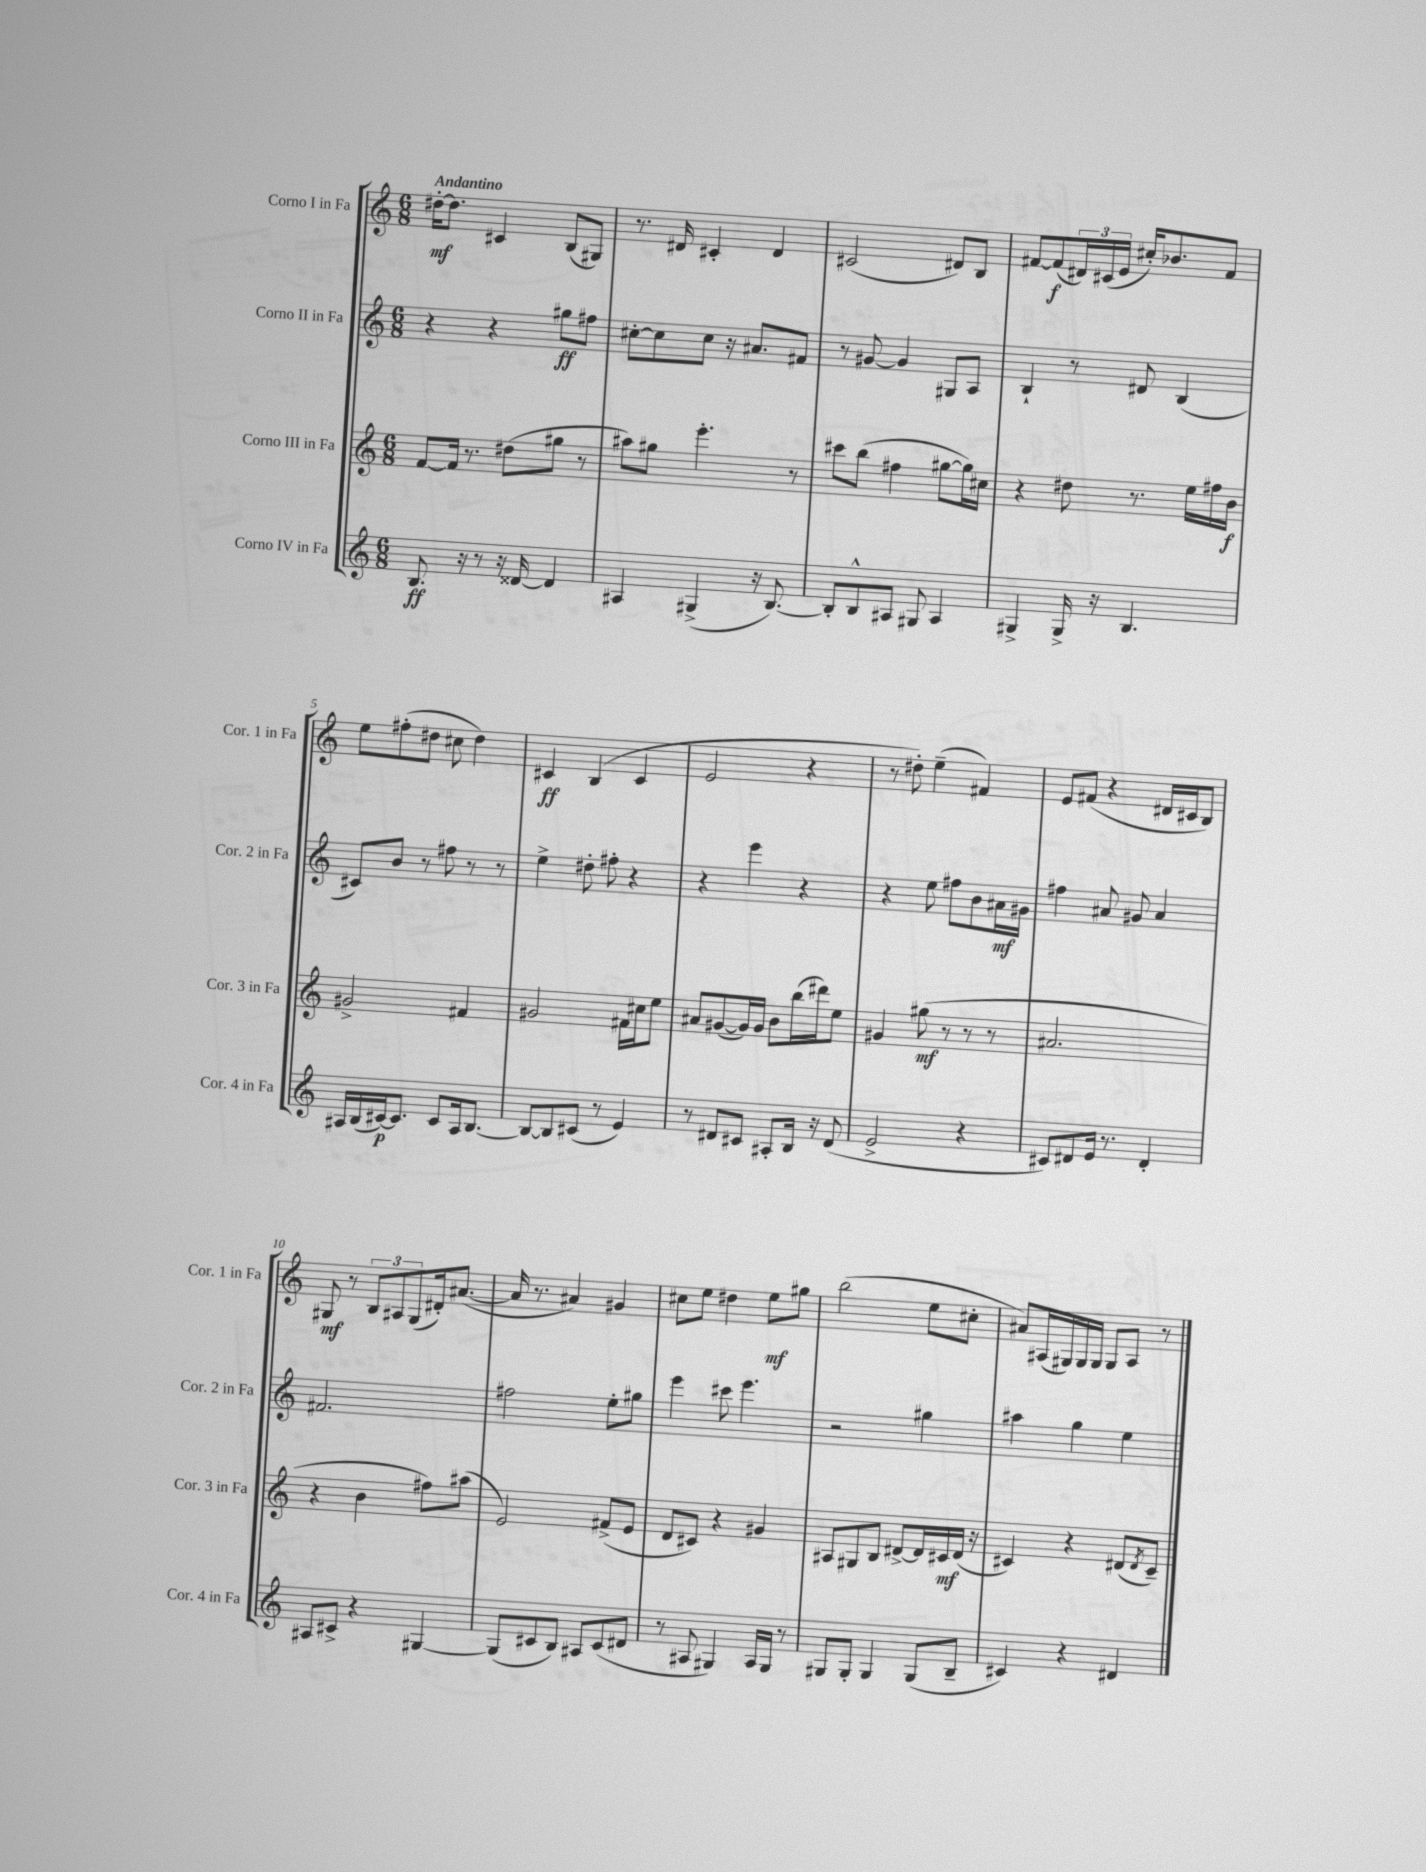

**kern	**kern	**kern	**kern
*staff4	*staff3	*staff2	*staff1
*clefG2	*clefG2	*clefG2	*clefG2
*k[]	*k[]	*k[]	*k[]
*M6/8	*M6/8	*M6/8	*M6/8
8.B	[8f	4r	[16dd#'
.	.	.	8.dd#]
.	16f]	.	.
16r	8.r	.	.
8r	.	4r	4c#
16r	(8dd#	.	.
[16d##	.	.	.
4d##]	8gg#	8gg#	(8B
.	8r	8ff#	8G#)
=	=	=	=
4A#	8aa#)	[8cc#'	8.r
.	8gg#	8cc#]	.
.	.	.	16d#
(4G#^	4.eee'	8cc#	4c#'
.	.	16r	.
.	.	8.a#	.
16r	.	.	4d#
[8.B)	.	.	.
.	8r	8f#	.
=	=	=	=
8B']	8ccc#	8r	(2c#
8B^^	(8bb	[8g#	.
8A#	4ff#	4g#]	.
8G#	.	.	.
4A#	[8gg#	8G#	8d#)
.	16gg#])	8A	8B
.	16cc#	.	.
=	=	=	=
4G#^	4r	4B`	[8f#
.	.	.	(8f#]
16G#^	8dd#	8r	24d#)
.	.	.	(24c#
16r	.	.	.
.	.	.	24e
4.B	8.r	8d#	16cc#')
.	.	.	8.b-
.	.	(4B	.
.	16ee	.	.
.	16ff#	.	8f#
.	16b	.	.
=	=	=	=
16A#	2g#^	8c#)	8ee
(16B	.	.	.
[16c#)	.	8b	(8ff#'
8.c#]	.	.	.
.	.	8r	8dd#
8c#	.	8ff#	8cc#
16A#	4f#	8r	4dd#)
[8.B	.	.	.
.	.	8r	.
=	=	=	=
8B_	2g#	4ee^	4c#
8B]	.	.	.
(8c#	.	8dd#'	(4B
8r	.	8ff#'	.
4e)	16f#	4r	4c#
.	16cc#	.	.
.	8ee	.	.
=	=	=	=
8r	8a#	4r	2e
8d#	([8g#	.	.
8c#	16g#])	4eee	.
.	16g#	.	.
8A#'	8b	.	.
16B	(16bb	4r	4r
16r	16ddd#)	.	.
(8d#	8ee	.	.
=	=	=	=
2e^	4g#	4r	8r
.	.	.	8dd#')
.	(8gg#	8ee	(4ee~
.	8r	8ff#	.
4r	8r	8b	4f#)
.	8r	16a#	.
.	.	16g#	.
=	=	=	=
8c#)	2.a#	4ff#	8e
8d#	.	.	(8f#
16e	.	8a#	4r
8.r	.	.	.
.	.	8g#	.
4d#'	.	4a#	16d#
.	.	.	16c#
.	.	.	8B)
=	=	=	=
8A#	4r	2.f#	8G#
8c#^	.	.	8r
4r	4b	.	12B
.	.	.	12A#
.	.	.	(12G#
[4G#	8ff#)	.	16d#')
.	.	.	([8.a#
.	(8aa#	.	.
=	=	=	=
(8G#]	2e)	2ff#	16a#]
.	.	.	8.r
8c#	.	.	.
8B)	.	.	4a#)
8A#	.	.	.
(8c#	(8f#^	8ee'	4g#
8d#	8e	8gg#	.
=	=	=	=
8r	8d	4eee	8cc#
8A#	8c#)	.	8ee
4G#)	4r	8ccc#	4dd#
.	.	4.eee	.
16A#	4g#	.	8ee
16G#	.	.	.
8r	.	.	8gg#
=	=	=	=
8G#	8A#	2r	(2bb
8G#'	8G#	.	.
4G#	8B	.	.
.	[8d#^	.	.
(8G#	16d#]	4gg#	8ee
.	16c#	.	.
8B~	(16d#	.	8cc#'
.	16r	.	.
=	=	=	=
4c#)	4c#)	4aa#	8a#)
.	.	.	(16A#
.	.	.	16G#)
4r	4r	4gg	16G#
.	.	.	16G#
.	.	.	8G#
4d#	(8d#	4ee	8A#
.	8qd#	.	.
.	8c#~)	.	8r
==	==	==	==
*-	*-	*-	*-
